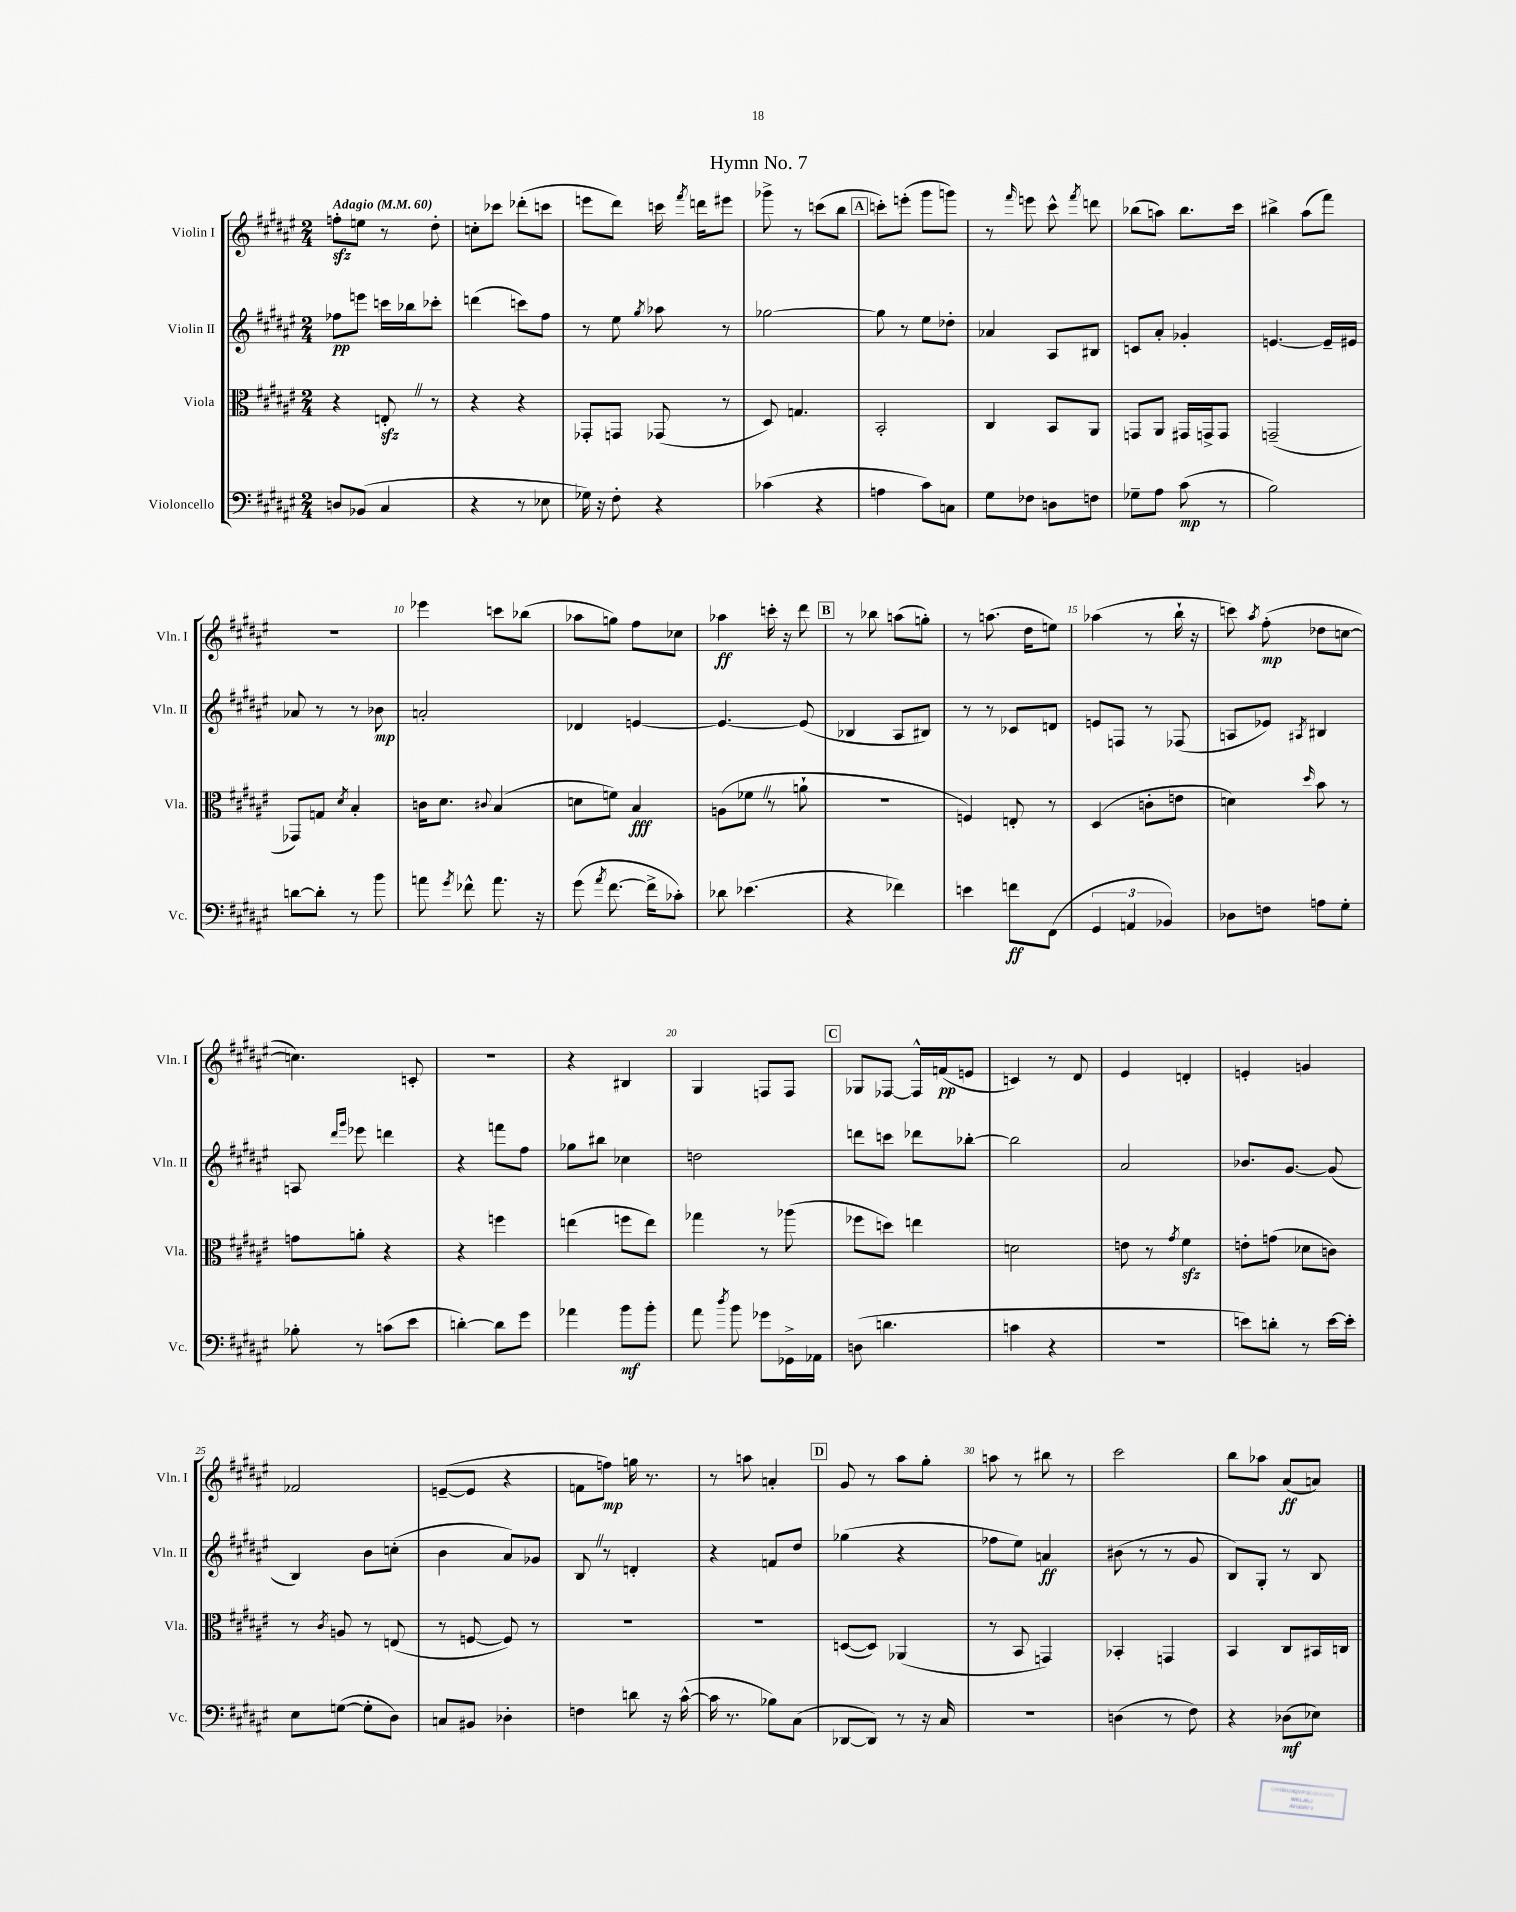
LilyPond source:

\header { title = "Hymn No. 7" }
<<
\new StaffGroup <<
\new Staff = "s0" \with { instrumentName = "Violin I" shortInstrumentName = "Vln. I" } {
    \clef treble \key fis \major \numericTimeSignature \time 2/4 \tempo "Adagio" 4 = 60
    \autoBeamOff f''8[-.\sfz e''8] r8 dis''8-. |
    c''8[-. ces'''8] des'''8[-.( c'''8] |
    e'''8[ dis'''8]) c'''16 \acciaccatura { fis'''8 } d'''16[ eis'''8] |
    ges'''8-> r8 c'''8[( b''8] |
    \mark \markup { \box "A" } c'''8[-.) e'''8]-.( gis'''8[ g'''8]) |
    r8 \grace { fis'''16 } e'''8 cis'''8-^ \acciaccatura { fis'''8 } d'''8 |
    bes''8[( a''8]) bes''8.[ cis'''16] |
    bis''4-> ais''8[( fis'''8]) |
    R2 |
    ees'''4 c'''8[ bes''8]( |
    aes''8[ g''8]) fis''8[ ces''8] |
    aes''4\ff c'''16-. r16 dis'''8 |
    \mark \markup { \box "B" } r8 bes''8 a''8[( g''8]-.) |
    r8 a''8.( dis''16[ e''8]) |
    aes''4( r8 b''16-! r16 |
    c'''8) \acciaccatura { ais''8 } fis''8-.\mp( des''8[ c''8]~ |
    c''4.) c'8-. |
    R2 |
    r4 bis4 |
    gis4 f8[ f8] |
    \mark \markup { \box "C" } ges8[ fes8]~ fes16[-^ f'16\pp( e'8] |
    c'4) r8 dis'8 |
    eis'4 d'4-. |
    e'4-. g'4 |
    fes'2 |
    e'8[~--( e'8] r4 |
    f'8[ f''8]\mp) g''16 r8. |
    r8 a''8 a'4-. |
    \mark \markup { \box "D" } gis'8 r8 ais''8[ gis''8]-. |
    a''8 r8 bis''8 r8 |
    cis'''2 |
    b''8[ aes''8] ais'8[\ff( a'8]) \bar "|." |
}
\new Staff = "s1" \with { instrumentName = "Violin II" shortInstrumentName = "Vln. II" } {
    \clef treble \key fis \major \numericTimeSignature \time 2/4
    \autoBeamOff fes''8[\pp e'''8] c'''16[ bes''16 ces'''8]-. |
    d'''4( c'''8[) fis''8] |
    r8 eis''8 \acciaccatura { gis''8 } aes''8 r8 |
    ges''2~ |
    \mark \markup { \box "A" } ges''8 r8 eis''8[ des''8]-. |
    aes'4 ais8[ bis8] |
    c'8[ ais'8]-. ges'4-. |
    e'4.~ e'16[-- eis'16] |
    aes'8 r8 r8 bes'8\mp |
    a'2-. |
    des'4 e'4~ |
    e'4.~ e'8( |
    \mark \markup { \box "B" } bes4 ais8[ bis8]) |
    r8 r8 ces'8[ d'8] |
    e'8[ f8] r8 fes8( |
    a8[ ees'8]) \acciaccatura { ais8 } bis4 |
    a8 \grace { dis'''16[ gis'''16] } ees'''8 d'''4 |
    r4 f'''8[ fis''8] |
    ges''8[ bis''8] ces''4 |
    d''2 |
    \mark \markup { \box "C" } d'''8[ c'''8] des'''8[ bes''8]~-. |
    bes''2 |
    ais'2 |
    bes'8.[ gis'8.]~ gis'8( |
    b4) b'8[ c''8]-.( |
    b'4 ais'8[) ges'8] |
    b8 \once \override BreathingSign.text = \markup { \musicglyph "scripts.caesura.straight" } \breathe r8 d'4-. |
    r4 f'8[ dis''8] |
    \mark \markup { \box "D" } ges''4( r4 |
    fes''8[ eis''8]) a'4\ff |
    bis'8( r8 r8 gis'8 |
    b8[) gis8]-. r8 b8 \bar "|." |
}
\new Staff = "s2" \with { instrumentName = "Viola" shortInstrumentName = "Vla." } {
    \clef alto \key fis \major \numericTimeSignature \time 2/4
    \autoBeamOff r4 e8-.\sfz \once \override BreathingSign.text = \markup { \musicglyph "scripts.caesura.straight" } \breathe r8 |
    r4 r4 |
    ges,8[-. g,8] ges,8( r8 |
    dis8) g4. |
    \mark \markup { \box "A" } b,2-. |
    cis4 b,8[ ais,8] |
    g,8[ ais,8] gis,16[ g,16-> g,8] |
    g,2--( |
    ges,8[) g8] \acciaccatura { dis'8 } b4-. |
    c'16[ dis'8.] \appoggiatura { cis'8 } b4( |
    d'8[ f'8]) b4\fff |
    a8[( fes'8] \once \override BreathingSign.text = \markup { \musicglyph "scripts.caesura.straight" } \breathe r8 a'8-! |
    \mark \markup { \box "B" } R2 |
    f4) e8-. r8 |
    dis4( c'8[-. e'8] |
    d'4) \grace { dis''16 } b'8 r8 |
    g'8[ a'8]-. r4 |
    r4 f''4 |
    e''4( f''8[ e''8]) |
    ges''4 r8 aes''8( |
    \mark \markup { \box "C" } fes''8[ d''8]) e''4 |
    d'2 |
    e'8 r8 \acciaccatura { gis'8 } fis'4\sfz |
    e'8[-. g'8]( des'8[ c'8]) |
    r8 \acciaccatura { cis'8 } a8 r8 e8( |
    r8 f8~ f8) r8 |
    R2 |
    r2 |
    \mark \markup { \box "D" } d8[~( d8]) aes,4( |
    r8 b,8 g,4) |
    bes,4-. g,4 |
    b,4 cis8[ bis,16 c16] \bar "|." |
}
\new Staff = "s3" \with { instrumentName = "Violoncello" shortInstrumentName = "Vc." } {
    \clef bass \key fis \major \numericTimeSignature \time 2/4
    \autoBeamOff d8[ bes,8]( cis4 |
    r4 r8 ees8 |
    ges16) r16 fis8-. r4 |
    ces'4( r4 |
    \mark \markup { \box "A" } a4 cis'8[) c8] |
    gis8[ fes8] d8[ f8] |
    ges8[-- ais8] cis'8\mp( r8 |
    b2) |
    d'8[~ d'8]-. r8 b'8 |
    a'8 \acciaccatura { gis'8 } fes'8-^ a'8. r16 |
    gis'8( \acciaccatura { ais'8 } fis'8.~ fis'16[-> ces'8]-.) |
    des'8 ees'4.( |
    \mark \markup { \box "B" } r4 fes'4) |
    e'4 f'8[\ff fis,8]( |
    \tuplet 3/2 { gis,4 a,4 bes,4) } |
    des8[ f8] a8[ gis8]-. |
    bes8-. r8 c'8[( eis'8] |
    d'4~-.) d'8[ gis'8] |
    aes'4 b'8[\mf b'8]-. |
    ais'8 \acciaccatura { dis''8 } b'8 ges'8[ ges,16-> aes,16] |
    \mark \markup { \box "C" } d8( d'4. |
    c'4 r4 |
    R2 |
    e'8[) d'8]-. r8 e'16[~ e'16]-. |
    eis8[ g8]~( g8[-. dis8]) |
    c8[ bis,8] des4-. |
    f4 d'8 r16 cis'16~-^( |
    cis'16 r8. bes8[) cis8]( |
    \mark \markup { \box "D" } des,8[~ des,8]) r8 r16 cis16 |
    R2 |
    d4( r8 fis8) |
    r4 des8[\mf( ees8]) \bar "|." |
}
>>
>>
\layout { \context { \Score \override BarNumber.break-visibility = ##(#f #t #t) barNumberVisibility = #(every-nth-bar-number-visible 5) } }
